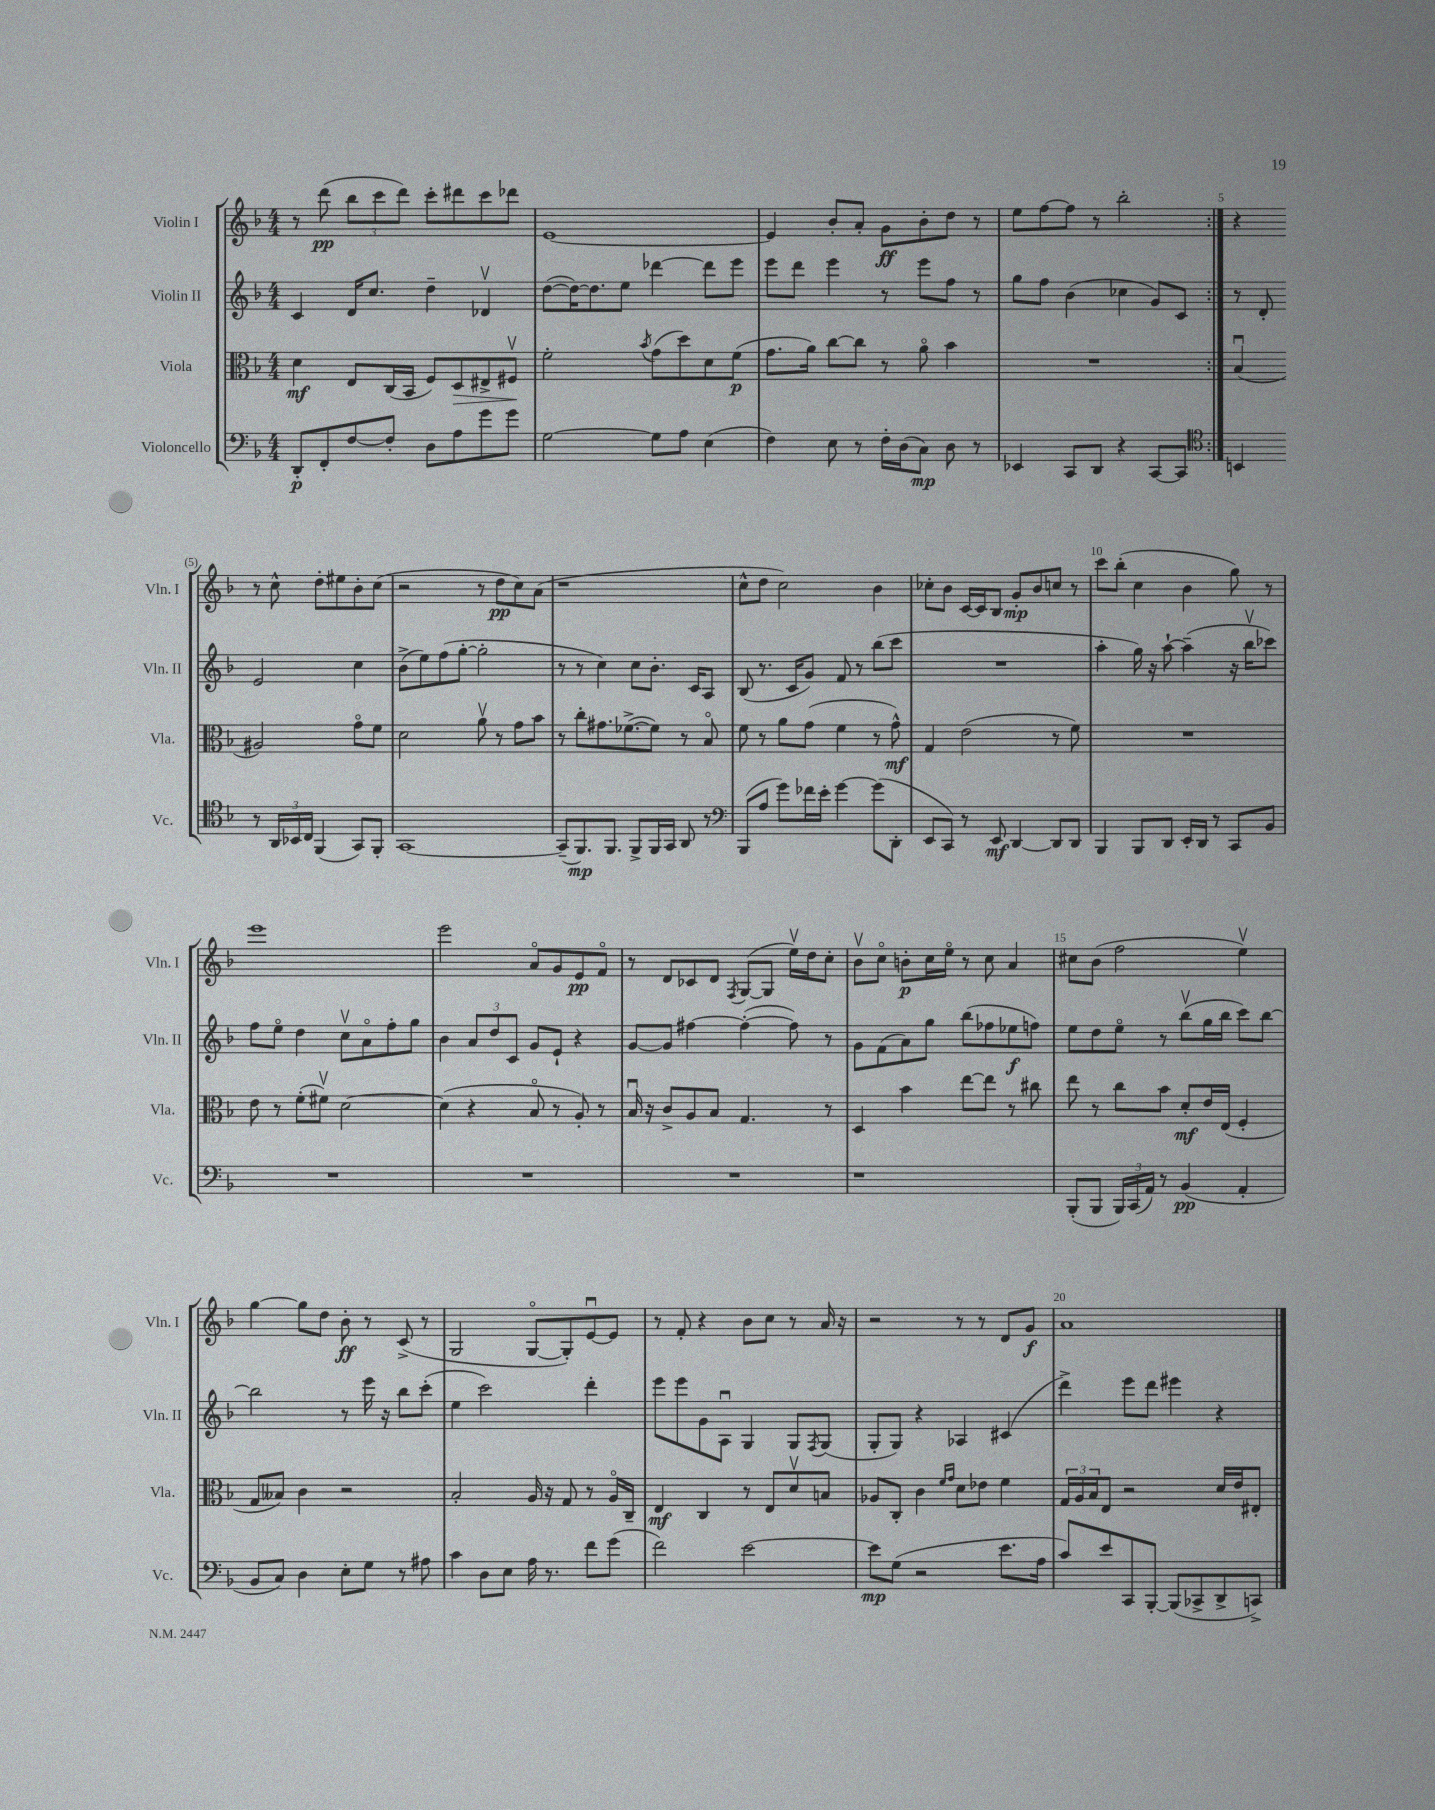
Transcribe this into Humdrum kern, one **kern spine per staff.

**kern	**kern	**kern	**kern
*staff4	*staff3	*staff2	*staff1
*clefF4	*clefC3	*clefG2	*clefG2
*k[b-]	*k[b-]	*k[b-]	*k[b-]
*M4/4	*M4/4	*M4/4	*M4/4
8DD'/L	4d\	4c/	8r
8FF'/	.	.	(8ddd\
[8F/	8E/L	16d/LK	12bb-\L
.	.	8.cc/J	.
.	.	.	12ccc\
8F'/]J	(16C/L	.	.
.	.	.	12ddd\J)
.	16BB-/JJ	.	.
8D\L	8F/L)	4dd~\	8ccc'\L
8A\	8D/	.	8ddd#\
8g\	8E#^/	4d-v/	8ccc\
8g\J	8F#v/J	.	8ddd-\J
=	=	=	=
[2G\	2f'\	([8dd\L	[1e
.	.	16dd\_K)	.
.	.	8.dd\]	.
.	.	8ee\J	.
.	8qb-/	.	.
8G\]L	(8g\L	[4ddd-\	.
8A\J	8dd\)	.	.
(4E\	8d\	8ddd-\]L	.
.	(8f\J	8eee\J	.
=	=	=	=
4F\)	8.g\L	8eee\L	4e/]
.	.	8ddd\J	.
.	16a\Jk)	.	.
8E\	[8cc\L	4eee\	8b-'/L
8r	8cc\]J	.	8a'/J
16F'\LL	8r	8r	8g\L
(16D\J	.	.	.
8C\J)	8ao\	8eee\L	8b-'\
8D\	4b-\	8ff\J	8dd\J
8r	.	8r	8r
=	=	=	=
4EE-/	1r	8gg\L	8ee\L
.	.	8ff\J	[8ff\
8CC/L	.	(4b-\	8ff\]J
8DD/J	.	.	8r
4r	.	4cc-\	2bb-'\
[8CC/L	.	8g/L)	.
8CC/]J	.	8c/J	.
=:|!	=:|!	=:|!	=:|!
*clefC4	*	*	*
4BB/	(4B-u/	8r	4r
.	.	8d'/	.
8r	2A#/)	2e/	8r
24AA/LL	.	.	8cc^^\
24BB-/	.	.	.
24C/JJ	.	.	.
(4FF/	.	.	8dd'\L
.	.	.	8ee#\
8GG/L)	8go\L	4cc\	8b-'\
8FF'/J	8f\J	.	(8cc\J
=	=	=	=
[1GG	2d\	(8b-^\L	2r
.	.	8ee\)	.
.	.	(8ff\	.
.	.	[8gg'\J	.
.	8av\	2gg'\]	8r
.	8r	.	8dd\L
.	8g\L	.	8cc\)
.	8b-\J	.	(8a\J
=	=	=	=
(8GG~/]L	8r	8r	1r
8.FF/)	8cc'\L	8r	.
.	8.g#\	4cc\)	.
8.FF/J	.	.	.
.	([8.f-^\	.	.
8FF^/L	.	8cc\L	.
16FF/L	8f-\]J)	8.b-'\J	.
16GG/JJ	.	.	.
8AA/	8r	.	.
.	.	16c/LK	.
8r	8B-o/	8A/J	.
=	=	=	=
*clefF4	*	*	*
(8BBB-/L	8f\	(8B-/	8cc^^\L
8A/J	8r	8.r	8dd\J
8g\L)	8a\L	.	2cc\)
.	.	16c/LK	.
16f-\L	(8g\J	8g/J)	.
16e'\JJ	.	.	.
[4g\	4f\	8f/	.
.	.	8r	.
(8g\]L	8r	(8bb-\L	4b-\
8DD'\J	8g^^\)	8ccc\J	.
=	=	=	=
8EE/L	4G/	1r	8cc-'\L
8CC/J)	.	.	8b-\J
8r	(2e\	.	[16c/LL
.	.	.	16c/]J
8EE/	.	.	8B-/J
[4DD/	.	.	8g'/L
.	.	.	8b-/
8DD/]L	8r	.	8cc/J
8DD/J	8f\)	.	8r
=	=	=	=
4BBB-/	1r	4aa'\	8ccc\L
.	.	.	(8bb-'\J
8BBB-/L	.	16gg\)	4cc\
.	.	16r	.
8DD/J	.	[8aa`\	.
16EE'/LL	.	(4aa~\]	4b-\
16DD/JJ	.	.	.
8r	.	.	.
8CC/L	.	16r	8gg\)
.	.	16bb-v\LK	.
8BB-/J	.	8ccc-\J)	8r
=	=	=	=
1r	8e\	8ff\L	1eee
.	8r	8eeo\J	.
.	(8f'\L	4dd\	.
.	8f#v\J)	.	.
.	[2d\	8ccv\L	.
.	.	8ao\	.
.	.	8ff'\	.
.	.	8gg\J	.
=	=	=	=
1r	(4d\]	4b-\	2eee\
.	4r	12a/L	.
.	.	12dd/	.
.	.	12c/J	.
.	8B-o/	8g/L	8ao/L
.	8r	8e`/J	8g/
.	8A'/)	4r	8e/
.	8r	.	8fo/J
=	=	=	=
1r	16B-u/	[8g/L	8r
.	16r	.	.
.	8c^/L	8g/]J	8d/L
.	8A/	[4ff#\	8c-/
.	8B-/J	.	8d/J
.	.	.	8qF/
.	4.G/	(4ff#'\_	([8G/L
.	.	.	8G/]J
.	.	8ff#\])	16eev\LL)
.	.	.	16dd\J
.	8r	8r	8cc'\J
=	=	=	=
1r	4D/	8g\L	8b-v\L
.	.	(8f\	8cco\J
.	4b-\	8a\)	8b'\L
.	.	8gg\J	16cc\L
.	.	.	16eeo\JJ
.	[8ee\L	(8bb-\L	8r
.	8ee\]J	8ff-\	8cc\
.	8r	8ee-\	4a/
.	8cc#\	8ff\J)	.
=	=	=	=
(8BBB-'/L	8ee\	8ee\L	8cc#\L
8BBB-/J	8r	8dd\	(8b-\J
24BBB-/LL)	8cc\L	8eeo\J	2ff\
(24CC/	.	.	.
24AA/JJ)	.	.	.
8r	8b-\J	8r	.
(4BB-/	8d'/L	(8bb-v\L	.
.	16e/L	16gg\L	.
.	(16E/JJ	16bb-\JJ	.
4AA'/	4F'/	8ccc\L)	4eev\)
.	.	[8bb-\J	.
=	=	=	=
8BB-/L	8G/L	2bb-\]	[4gg\
8C/J)	8B--/J)	.	.
4D\	4c\	.	8gg\]L
.	.	.	8dd\J
8E'\L	2r	8r	8b-'\
8G\J	.	16eee\	8r
.	.	16r	.
8r	.	8bb-\L	(8c^/
8A#\	.	(8ccc'\J	8r
=	=	=	=
4c\	2B-'/	4ee\	2G/
8D\L	.	2ccc\)	.
8E\J	.	.	.
16A\	16A/	.	[8Go/L
8.r	16r	.	.
.	8G/	.	8G'/])
8f\L	8r	4ddd'\	[8eu/
(8g\J	16Ao/LL	.	8e/]J
.	16C~/JJ	.	.
=	=	=	=
2f\)	4E/	8eee\L	8r
.	.	8eee\	8f'/
.	4C/	8g\	4r
.	.	8Au\J	.
[2e\	8r	4G/	8b-\L
.	8E/L	.	8cc\J
.	8dv/	8G/L	8r
.	.	8qF/	.
.	8B/J	(8G/J	16a/
.	.	.	16r
=	=	=	=
8e\]L	8A-/L	8G'/L	2r
(8G\J	8C'/J	8G/J)	.
2r	4c\	4r	.
.	16qqf/LL	.	.
.	16qqg/JJ	.	.
.	8d\L	4A-/	8r
.	8e-\J	.	8r
8.e\L	4f\	(4c#/	8d/L
.	.	.	8g/J
16A\Jk	.	.	.
=	=	=	=
8c/L)	24G/LL	4ddd^\)	1a
.	24A/	.	.
.	24B-/J	.	.
8e/	8E/J	.	.
8CC/	2r	8eee\L	.
[8BBB-'/J	.	8ddd\J	.
(8BBB-/]L	.	4eee#\	.
8CC-^/	.	.	.
8DD^/	16d/LL	4r	.
.	16e/J	.	.
8CC^/J)	8E#'/J	.	.
==	==	==	==
*-	*-	*-	*-
